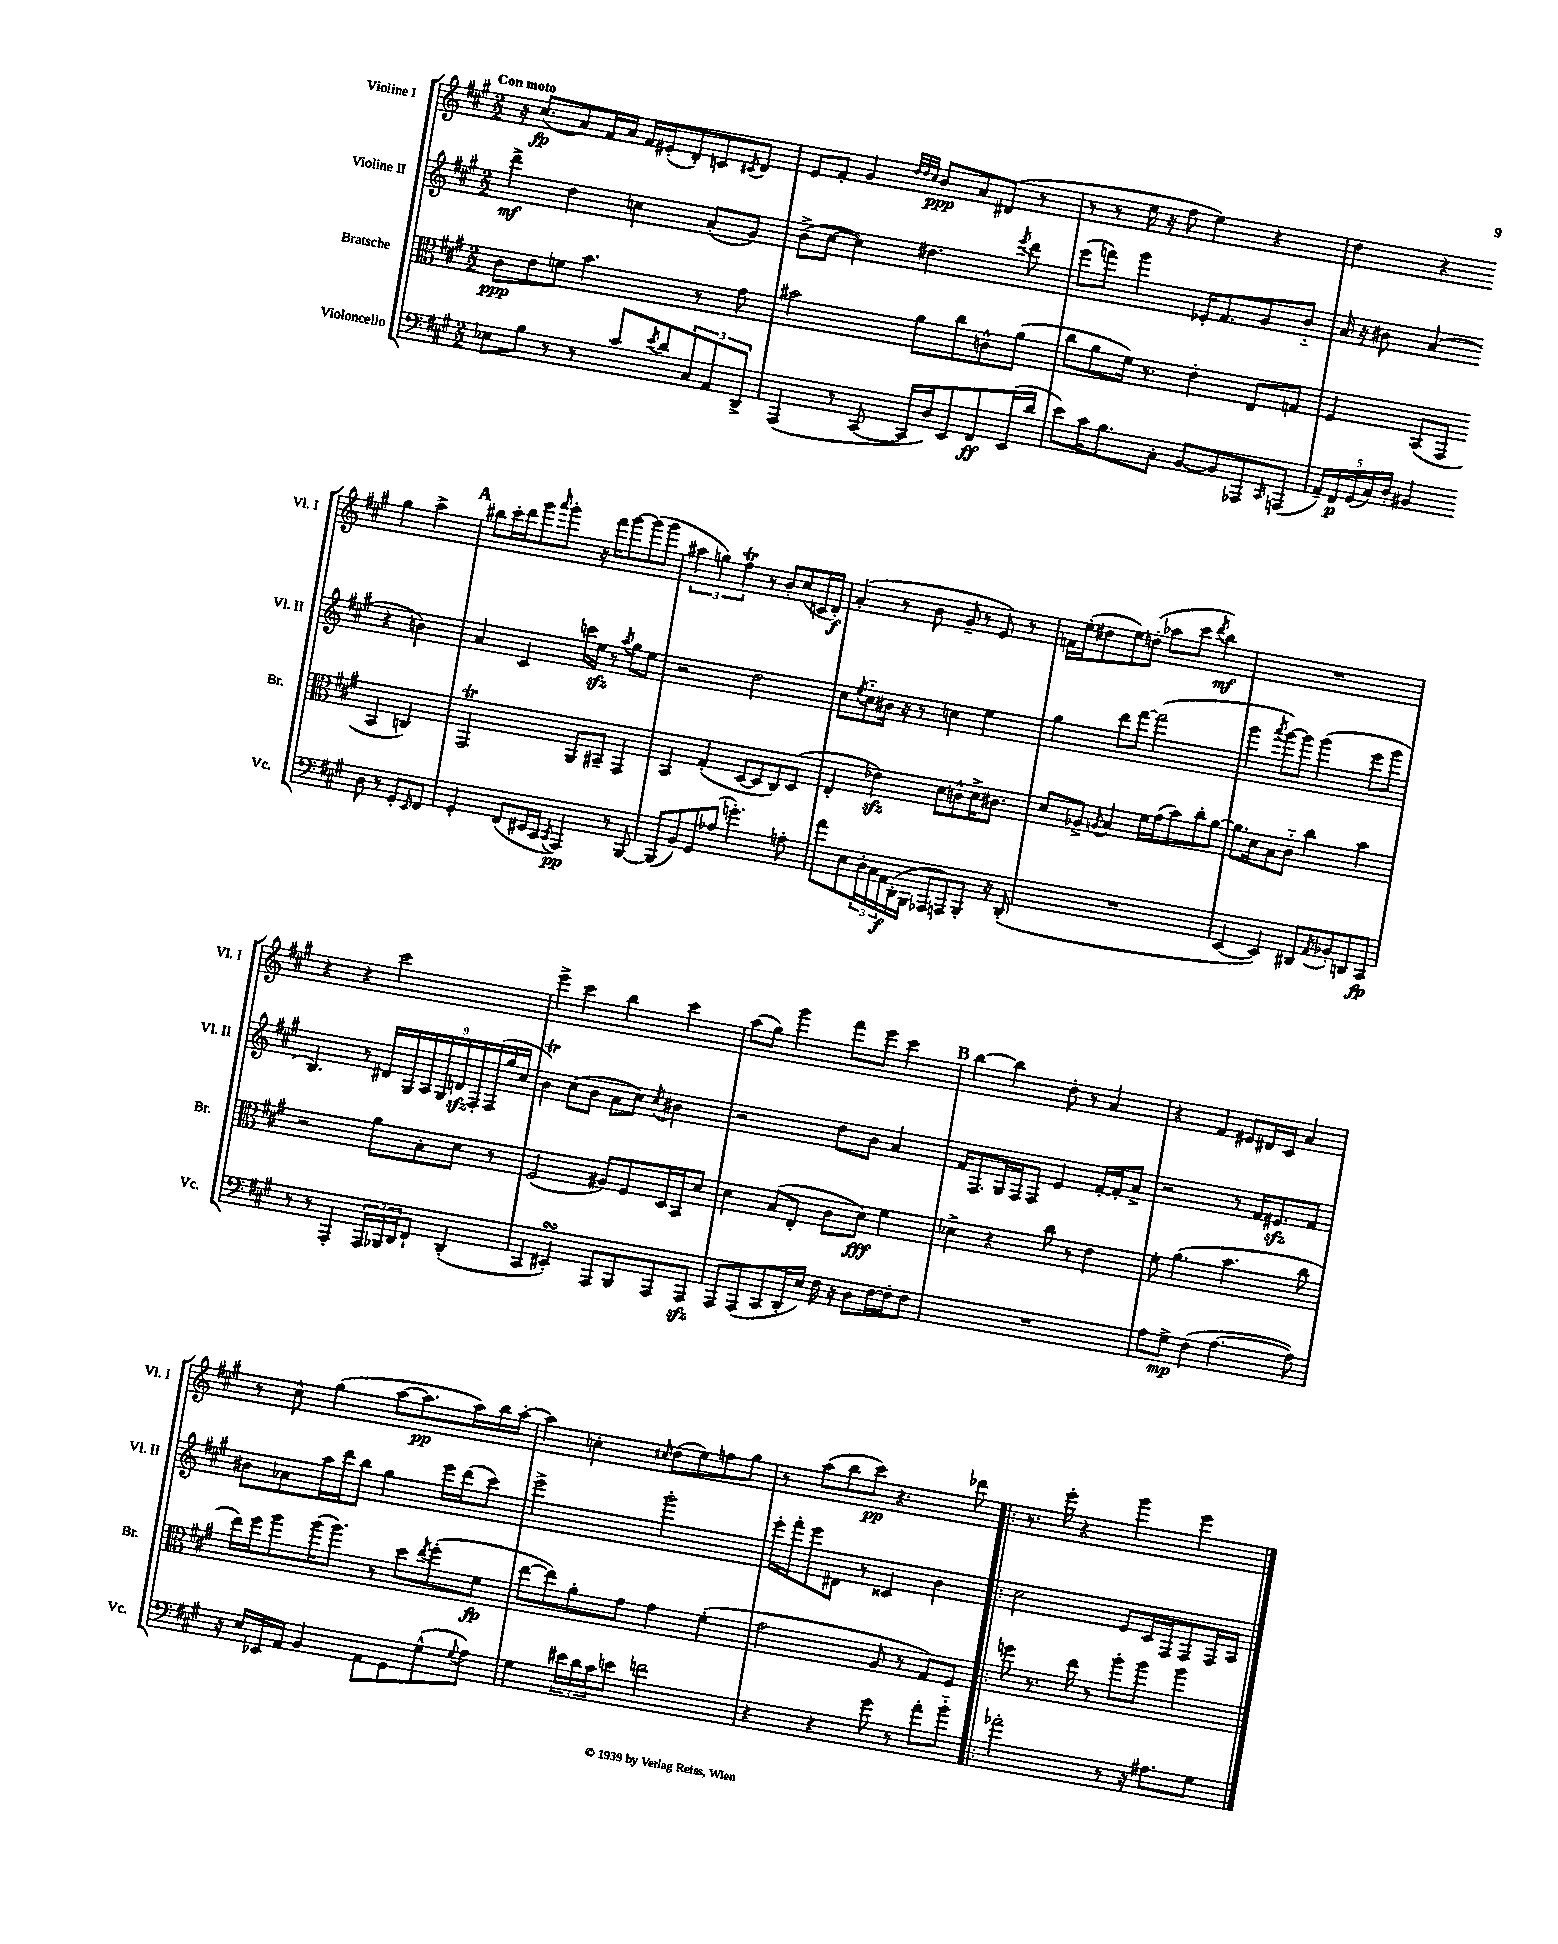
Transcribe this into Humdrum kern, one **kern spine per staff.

**kern	**dynam	**kern	**dynam	**kern	**dynam	**kern	**dynam
*part4	*part4	*part3	*part3	*part2	*part2	*part1	*part1
*staff4	*staff4	*staff3	*staff3	*staff2	*staff2	*staff1	*staff1
*I"Violoncello	*	*I"Bratsche	*	*I"Violine II	*	*I"Violine I	*
*I'Vc.	*	*I'Br.	*	*I'Vl. II	*	*I'Vl. I	*
*clefF4	*	*clefC3	*	*clefG2	*	*clefG2	*
*k[f#c#g#]	*	*k[f#c#g#]	*	*k[f#c#g#]	*	*k[f#c#g#]	*
*M2/2	*	*M2/2	*	*M2/2	*	*M2/2	*
=1	=1	=1	=1	=1	=1	=1	=1
!	!	!	!	!	!	!LO:TX:a:B:t=Con moto	!
8E-X\L	.	8c#\L	ppp	4ddd^\	mf	16r	.
.	.	.	.	.	.	(8.cc#/L	fp
8B\J	.	8e\	.	.	.	.	.
8r	.	8fn\J	.	4dd\	.	8a/)	.
8r	.	4.b\	.	.	.	16f#/L	.
.	.	.	.	.	.	16a/JJ	.
8c#/L	.	.	.	4ccn\	.	16f#/LL	.
.	.	.	.	.	.	(16e#X'/J	.
8qe/	.	.	.	.	.	.	.
8d/	.	.	.	.	.	8d'/)	.
12C#/	.	8r	.	(8a'/L	.	8cn/	.
12AA/	.	.	.	.	.	.	.
.	.	.	.	.	.	8qc#X/	.
.	.	8g#\	.	8g#/J)	.	8d/J	.
12DD^/J	.	.	.	.	.	.	.
=2	=2	=2	=2	=2	=2	=2	=2
(4AAA/	.	2b#X\	.	(8b^\L	.	8e/L	.
.	.	.	.	[8cc#\J	.	8f#'/J	.
8r	.	.	.	4cc#\])	.	4g#/	.
[8CC#/	.	.	.	.	.	.	.
.	.	.	.	.	.	32qqdd/LLL	.
.	.	.	.	.	.	32qqdd/	.
.	.	.	.	.	.	32qqcc#/JJJ	.
16CC#/LL]	.	8a\L	.	4.dd#X\	.	8b/L	ppp
16D/J)	.	.	.	.	.	.	.
8EE/	.	8cc#\	.	.	.	8a/	.
8FF#/	ff	8cn^^\	.	.	.	(8d#X/J	.
.	.	.	.	8qeee/	.	.	.
(16EE/L	.	(8a\J	.	8ddd\	.	8r	.
16d/JJ	.	.	.	.	.	.	.
=3	=3	=3	=3	=3	=3	=3	=3
8e\L)	.	8cc#\L	.	(8eee\L	.	8r	.
16c#\K	.	8a\	.	8fffn\J)	.	8r	.
8.B\	.	.	.	.	.	.	.
.	.	16f#\Jk)	.	4ggg#\	.	16ee\	.
.	.	8.r	.	.	.	16r	.
8C#'\J	.	.	.	.	.	8ff#\	.
[8BB/L	.	4e'\	.	16e-X'/KL	.	4ee\)	.
.	.	.	.	8.f#/	.	.	.
8BB/]	.	.	.	.	.	.	.
8AAA-X/	.	8E/L	.	8g#/	.	4r	.
16qqCC#/	.	.	.	.	.	.	.
(8AAAn/J	.	8Gn/J	.	8b/J	.	.	.
=4	=4	=4	=4	=4	=4	=4	=4
20AA~/LL)	.	4F#/	.	16a/	.	4dd\	.
20FF#/	p	.	.	.	.	.	.
.	.	.	.	16r	.	.	.
(20GG#/	.	.	.	.	.	.	.
.	.	.	.	8b#X\	.	.	.
20C#/)	.	.	.	.	.	.	.
20D'/JJ	.	.	.	.	.	.	.
4BB#X/	.	(8BB/L	.	(4a/	.	4r	.
.	.	8GG#/J	.	.	.	.	.
8D\	.	4BB/	.	4r	.	4gg#\	.
8r	.	.	.	.	.	.	.
8GG#'/L	.	4Cn/)	.	4bn\)	.	4aa^\	.
16qqEE/	.	.	.	.	.	.	.
8FF#/J	.	.	.	.	.	.	.
!!LO:LB:g=z
!!LO:REH:place=s1:t=A
=5	=5	=5	=5	=5	=5	=5	=5
4GG#'/	.	2GG#t/	.	4a/	.	8bb#X\L	.
.	.	.	.	.	.	16ccc#'\L	.
.	.	.	.	.	.	16ddd\J	.
(8FF#/L	.	.	.	4c#/	.	8ggg#\	.
.	.	.	.	.	.	16qqaaa/	.
16EE#X/L	.	.	.	.	.	8ggg#'\J	.
16CC#/JJ	.	.	.	.	.	.	.
8qCC#/	.	.	.	.	.	.	.
4AAA/)	pp	8AA/L	.	16cccn\LL	.	16r	.
.	.	.	.	16eezz\JJ	.	16fff#\KL	.
.	.	8BB#X~/J	.	8r	.	[8ggg#\	.
.	.	.	.	8qaa/	.	.	.
8r	.	4GG#/	.	8gg#\L	.	(8ggg#\]	.
[8BBB/	.	.	.	8ee\J	.	8ggg#\J	.
=6	=6	=6	=6	=6	=6	=6	=6
(8BBB/L]	.	4BB/	.	2r	.	6aa#X\	.
8BB/)	.	.	.	.	.	.	.
.	.	.	.	.	.	6ggn\)	.
8GG#/	.	(4G#'/	.	.	.	.	.
.	.	.	.	.	.	6ff#T\	.
(8A-X/J	.	.	.	.	.	.	.
4.gn'\)	.	[8D/L	.	2dd\	.	8r	.
.	.	8D/]	.	.	.	8b'/L	.
.	.	8C#/)	.	.	.	(8cc#/	.
8An'\	.	(8D/J	.	.	.	16cn/L	.
.	.	.	.	.	.	16d'/JJ)	f
=7	=7	=7	=7	=7	=7	=7	=7
8a\L	.	4E'/	.	8cc#\L	.	(4a'/	.
.	.	.	.	8qee/	.	.	.
8E\	.	.	.	8cc#\	.	.	.
24D'\L	.	4e-Xzz\)	.	16b#X\Jk	.	8r	.
24C#\	.	.	.	.	.	.	.
.	.	.	.	16r	.	.	.
24AA\	f	.	.	.	.	.	.
(16DD'\	.	.	.	8r	.	8b\	.
16BBB\JJ	.	.	.	.	.	.	.
8AAA-X/L	.	8d\L	.	4ccn\	.	8g#~/	.
8AAAn/)	.	8cn^^\	.	.	.	8r	.
8BBB'/J	.	16d^\K	.	4ee\	.	8e/)	.
.	.	8.c#X\J	.	.	.	.	.
16r	.	.	.	.	.	8r	.
(16DD'/	.	.	.	.	.	.	.
=8	=8	=8	=8	=8	=8	=8	=8
1r	.	8d/L	.	4gg#\	.	16fn\LL	.
.	.	.	.	.	.	(16ee'\J	.
.	.	8A-X^/J	.	.	.	8dd#X\	.
.	.	8qAn/	.	.	.	.	.
.	.	4B/	.	8ddd\L	.	8ee\)	.
.	.	.	.	[8fff#\J	.	(8ddn'\J	.
.	.	16f#\LL	.	(2fff#\]	.	8aa-X\L	.
.	.	(16g#\J	.	.	.	.	.
.	.	8b\)	.	.	.	8ccc#\J	.
.	.	.	.	.	.	8qddd/	.
.	.	8cc#'\	.	.	.	4bb\)	mf
.	.	[8a\J	.	.	.	.	.
=9	=9	=9	=9	=9	=9	=9	=9
[4EE/	.	8.a\L]	.	4ggg#\	.	1r	.
.	.	16d\k	.	.	.	.	.
.	.	.	.	8qaaa/	.	.	.
4EE/])	.	8B\	.	[8ggg#\L)	.	.	.
.	.	8c#\J	.	8ggg#\J]	.	.	.
8DD#X/L	.	4cc#\	.	(4ggg#\	.	.	.
8qAA/	.	.	.	.	.	.	.
8BB-X'/	.	.	.	.	.	.	.
8DDn/	.	4b\	.	8eee\L	.	.	.
8CC#/J	fp	.	.	8ggg#\J	.	.	.
!!LO:LB:g=z
=10	=10	=10	=10	=10	=10	=10	=10
8r	.	2r	.	4.B/)	.	4r	.
8r	.	.	.	.	.	.	.
4AAA'/	.	.	.	.	.	4r	.
.	.	.	.	8r	.	.	.
24AAA/LL	.	8a\L	.	18d#X/LL	.	2ccc#\	.
24BBB-X/	.	.	.	.	.	.	.
.	.	.	.	18G#/	.	.	.
24DD/J	.	.	.	.	.	.	.
.	.	.	.	18A/	.	.	.
8FF#`/J	.	8B'\	.	.	.	.	.
.	.	.	.	18G#/	.	.	.
.	.	.	.	18dnzz/	.	.	.
(4DD'/	.	8d\J	.	.	.	.	.
.	.	.	.	18F#'/	.	.	.
.	.	.	.	(18F#/	.	.	.
.	.	8r	.	.	.	.	.
.	.	.	.	18gg#/	.	.	.
.	.	.	.	18cc#/JJ	.	.	.
=11	=11	=11	=11	=11	=11	=11	=11
4CC#/	.	(2F#/	.	4bT\)	.	4eee^\	.
4EE#XsSsS'/)	.	.	.	(8cc#\L	.	4ccc#\	.
.	.	.	.	8b\J	.	.	.
8AAA/L	.	8A#X/L)	.	8a\L	.	4bb\	.
8BBB/	.	8F#/	.	8cc#\J)	.	.	.
.	.	.	.	8qcc#/	.	.	.
8AAA/	.	16D/L	.	4b#X\	.	4ccc#\	.
.	.	16BB/J	.	.	.	.	.
8AAAzz/J	.	8d/J	.	.	.	.	.
=12	=12	=12	=12	=12	=12	=12	=12
8AAA/L	.	4d\	.	2r	.	(8aa\L	.
(8AAA/	.	.	.	.	.	8gg#\J)	.
8CC#/	.	(8B/L	.	.	.	4ggg#\	.
16DD'/L	.	8E'/J	.	.	.	.	.
16E/JJ)	.	.	.	.	.	.	.
16F#\	.	8c#\L	.	8dd\L	.	8fff#\L	.
16r	.	.	.	.	.	.	.
8D\L	.	8d\J)	fff	8b\J	.	8eee\J	.
[16F#\L	.	4f#\	.	4a/	.	4ccc#\	.
16F#'\J]	.	.	.	.	.	.	.
8F#\J	.	.	.	.	.	.	.
!!LO:REH:place=s1:t=B
=13	=13	=13	=13	=13	=13	=13	=13
1r	.	4d-X^\	.	16f#/KL	.	[4bb\	.
.	.	.	.	8.F#/	.	.	.
.	.	4r	.	16G#/L	.	4bb\]	.
.	.	.	.	16F#/J	.	.	.
.	.	.	.	8F#/J	.	.	.
.	.	8cc#\	.	4e/	.	8dd'\	.
.	.	8r	.	.	.	8r	.
.	.	4e\	.	[16f#'/LL	.	4a/	.
.	.	.	.	16f#'/J]	.	.	.
.	.	.	.	8a^/J	.	.	.
=14	=14	=14	=14	=14	=14	=14	=14
8A\L	.	8f#'\	.	2r	.	4r	.
8G#^\J	mp	(4.a\	.	.	.	.	.
(4F#\	.	.	.	.	.	4f#/	.
[4.A\	.	4.b\	.	8r	.	8e#X/L	.
.	.	.	.	16f#/KL	.	16d#X/L	.
.	.	.	.	8.e#Xzz/	.	16c#/JJ	.
.	.	.	.	.	.	4a/	.
8A\])	.	8cc#\	.	8f#/J	.	.	.
!!LO:LB:g=z
=15	=15	=15	=15	=15	=15	=15	=15
16r	.	16ee\LL)	.	8b#X\L	.	8r	.
16E/LL	.	16ff#\J	.	.	.	.	.
16EE-X/	.	8aa\	.	8a-X\	.	8cc#^^\	.
16AA/JJ	.	.	.	.	.	.	.
4BB/	.	(16aa\K	.	16aa\L	.	(4gg#\	.
.	.	8.aa\J)	.	16ddd\J	.	.	.
.	.	.	.	8bb\J	.	.	.
8AA\L	.	8r	.	4gg#\	.	[8aa\L	.
8GG#\	.	8dd\L	.	.	.	8.aa\]	pp
.	.	8qee/	.	.	.	.	.
(8G#^^\	.	(8ff#'\	.	16eee\LL	.	.	.
.	.	.	.	(16ddd\J	.	16aa\L)	.
8qqG#/	.	.	.	.	.	.	.
8A\J)	.	8f#\J	fp	8ccc#\J)	.	16bb\	.
.	.	.	.	.	.	[16aa'\JJ	.
=16	=16	=16	=16	=16	=16	=16	=16
4G#\	.	[8ee\L	.	2eee^\	.	4aa\]	.
.	.	8ee\])	.	.	.	.	.
24e#X\LL	.	8a'\	.	.	.	4ccn'\	.
24d\	.	.	.	.	.	.	.
24c#\J	.	.	.	.	.	.	.
8en\J	.	8g#\J	.	.	.	.	.
.	.	.	.	.	.	16qqcc#X/	.
2fn\	.	4g#\	.	2ggg#'\	.	(8dd\L	.
.	.	.	.	.	.	8ee\)	.
.	.	(4f#'\	.	.	.	8ffn\	.
.	.	.	.	.	.	8gg#\J	.
=17	=17	=17	=17	=17	=17	=17	=17
4r	.	2g#\	.	16eee'\LL	.	8r	.
.	.	.	.	16fff#'\J	.	.	.
.	.	.	.	8eee\	.	(8aa\L	.
4r	.	.	.	8d#X\J	.	8bb\	.
.	.	.	.	8r	.	8ccc#\J)	pp
8g#\	.	8A/	.	4c##X/	.	4.r	.
8r	.	8r	.	.	.	.	.
8a'\L	.	8G#/L)	.	4b\	.	.	.
8b\J	.	8F#/J	.	.	.	8ddd-X\	.
=18!|:	=18!|:	=18!|:	=18!|:	=18!|:	=18!|:	=18!|:	=18!|:
2a-X'\	.	8ffn\	.	2cc#\	.	8.r	.
.	.	8.r	.	.	.	.	.
.	.	.	.	.	.	16eee'\	.
.	.	.	.	.	.	4r	.
.	.	16ee\	.	.	.	.	.
.	.	8r	.	.	.	.	.
8r	.	8aa'\L	.	8e/L	.	4ggg#\	.
16r	.	8aa\J	.	16c#/L	.	.	.
8.A#X\L	.	.	.	16F#/J	.	.	.
.	.	4aa\	.	8F#/	.	4eee\	.
8G#\J	.	.	.	16F#/L	.	.	.
.	.	.	.	16A/JJ	.	.	.
==	==	==	==	==	==	==	==
*-	*-	*-	*-	*-	*-	*-	*-
